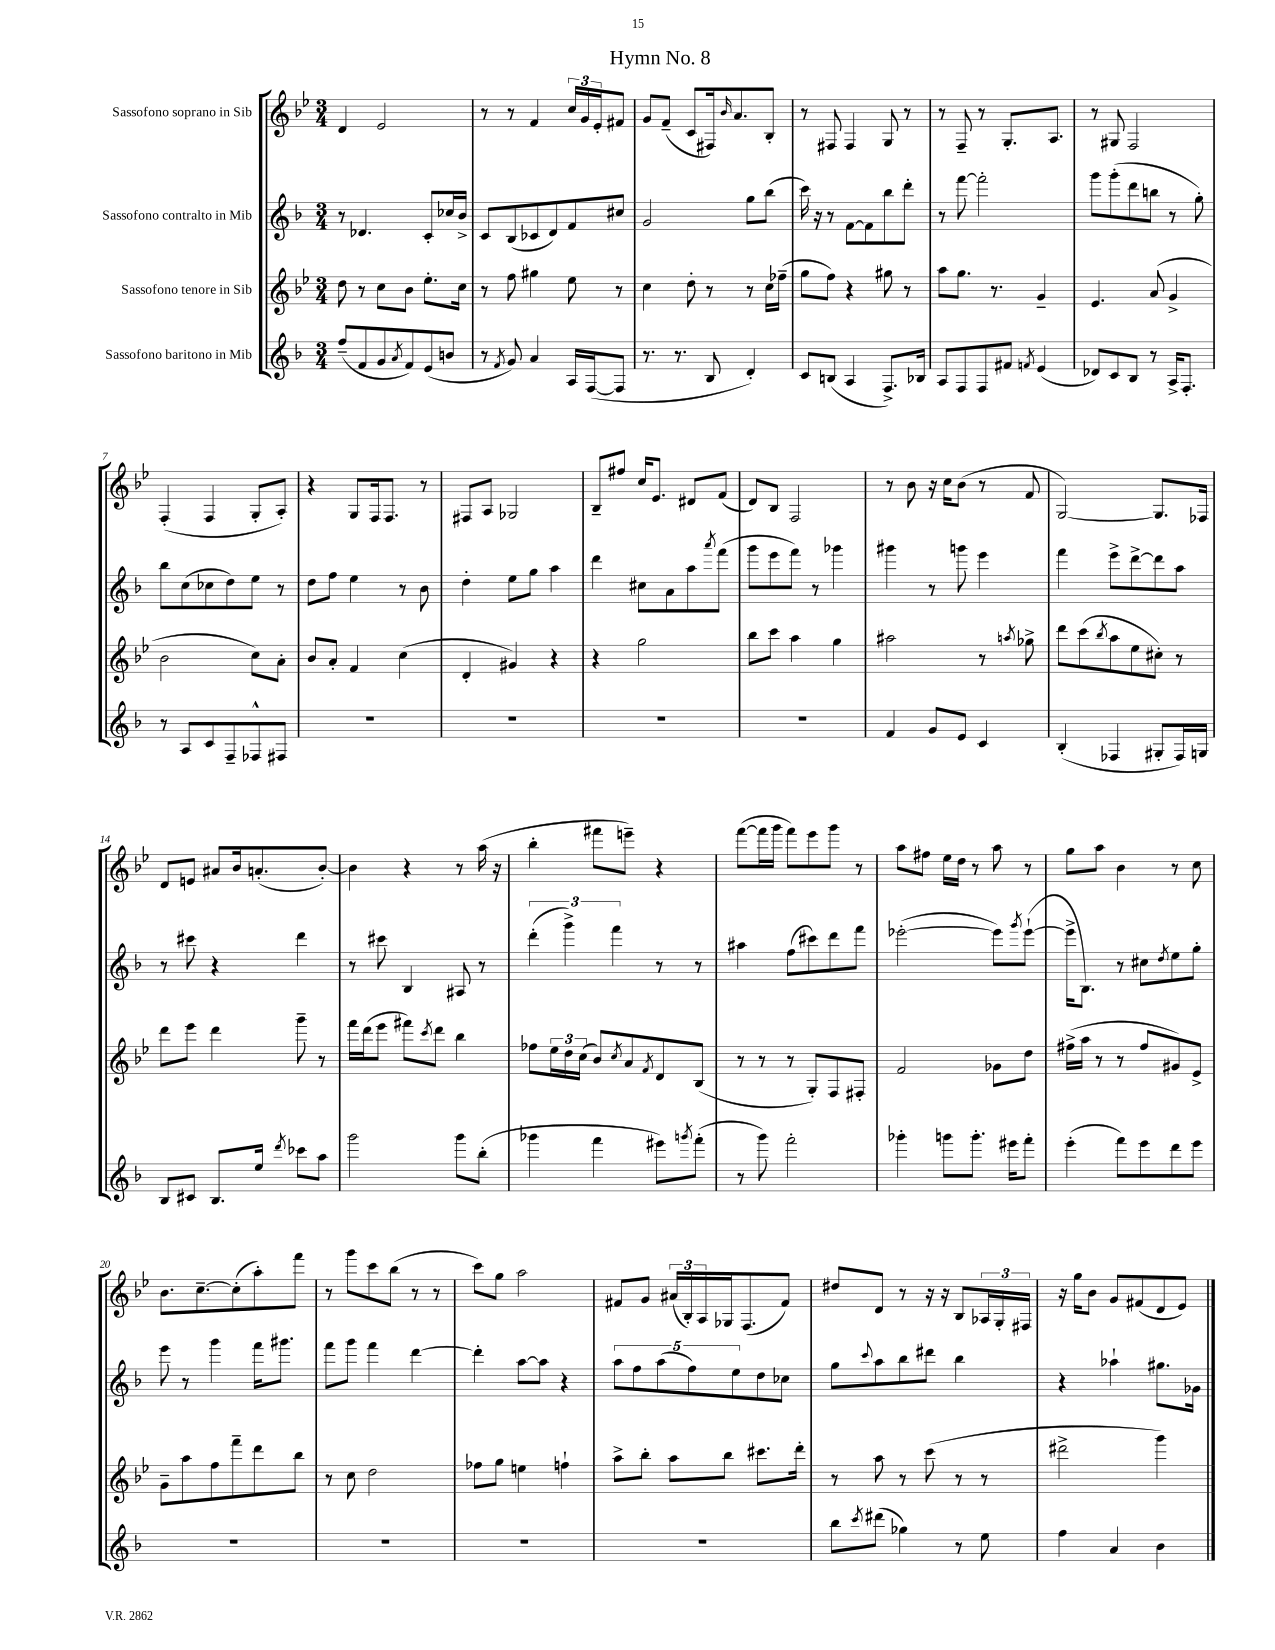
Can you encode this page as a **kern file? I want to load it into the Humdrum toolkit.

**kern	**kern	**kern	**kern
*part4	*part3	*part2	*part1
*staff4	*staff3	*staff2	*staff1
*I"Sassofono baritono in Mib	*I"Sassofono tenore in Sib	*I"Sassofono contralto in Mib	*I"Sassofono soprano in Sib
*clefG2	*clefG2	*clefG2	*clefG2
*k[b-]	*k[b-e-]	*k[b-]	*k[b-e-]
*M3/4	*M3/4	*M3/4	*M3/4
=1	=1	=1	=1
(8ff~/L	8dd\	8r	4d/
8f/	8r	4.d-X/	.
8g/	8cc\L	.	2e-/
8qa/	.	.	.
8f/)	8b-\J	.	.
(8e/	8.ee-'\L	8c'/L	.
8bn/J	.	16cc-X/L	.
.	16cc\Jk	16b-^/JJ	.
=2	=2	=2	=2
8r	8r	8c/L	8r
8qf/	.	.	.
8g/)	8ff\	(8B-/	8r
4a/	4gg#X\	8c-X/	4f/
.	.	8d/)	.
16A/LL	8ee-\	8f/	24cc/LL
.	.	.	24g/
([16F/J	.	.	.
.	.	.	24e-'/J
8F/J]	8r	8cc#X/J	8f#X/J
=3	=3	=3	=3
8.r	4cc\	2g/	8g/L
.	.	.	(8f~/J
8.r	.	.	.
.	8dd'\	.	8c/L
8B-/	8r	.	16F#X/k)
.	.	.	16qqb-/
.	.	.	8.a/
4d'/)	8r	8gg\L	.
.	16cc\LL	(8bb-\J	8B-'/J
.	(16ff-X~\JJ	.	.
=4	=4	=4	=4
8c/L	8gg\L	16ccc\)	8r
.	.	16r	.
(8Bn/J	8ff\J)	8r	8F#X/
4A/	4r	[8f\L	4F#/
.	.	8f\]	.
8.F^/L)	8gg#X\	8bb-\	8G/
.	8r	8ddd'\J	8r
16B-X/Jk	.	.	.
=5	=5	=5	=5
8A/L	8aa\L	8r	8r
8F/	8.gg\J	[8fff\	8F~/
8F/	.	2fff'\]	8r
.	8.r	.	.
8f#X/J	.	.	8.G'/L
8qfn/	.	.	.
(4e/	4g~/	.	.
.	.	.	8.A/J
=6	=6	=6	=6
8d-X/L)	4.e-/	8ggg\L	8r
8c/	.	(8ggg'\	8G#X/
8B-/J	.	8ddd\	2F/
8r	(8a/	8bbn\J	.
16A^/KL	4g^/	8r	.
8.F'/J	.	.	.
.	.	8gg'\)	.
!!LO:LB:g=z
=7	=7	=7	=7
8r	2b-\	8bb-\L	(4F'/
8A/L	.	(8cc\	.
8c/	.	8cc-X\	4F/
8F~/	.	8dd\)	.
8F-X^^/	8cc\L)	8ee\J	8G'/L
8F#X/J	8a'\J	8r	8A'/J)
=8	=8	=8	=8
2.r	8b-/L	8dd\L	4r
.	8a'/J	8ff\J	.
.	4f/	4ee\	8G/L
.	.	.	16F/k
.	.	.	8.F/J
.	(4cc\	8r	.
.	.	8b-\	8r
=9	=9	=9	=9
2.r	4d'/	4dd'\	8F#X/L
.	.	.	8A/J
.	4g#X/)	8ee\L	2G-X/
.	.	8gg\J	.
.	4r	4aa\	.
=10	=10	=10	=10
2.r	4r	4ddd\	8B-~/L
.	.	.	8ff#X/J
.	2gg\	8cc#X\L	16cc/KL
.	.	.	8.e-/J
.	.	8a\	.
.	.	8aa\	8d#X/L
.	.	8qaaa/	.
.	.	(8fff\J	(8f/J
=11	=11	=11	=11
2.r	8bb-\L	8ggg\L	8d/L)
.	8ccc\J	8eee\	8B-/J
.	4aa\	8fff\J)	2F/
.	.	8r	.
.	4gg\	4ggg-X\	.
=12	=12	=12	=12
4f/	2aa#X\	4ggg#X\	8r
.	.	.	8b-\
8g/L	.	8r	16r
.	.	.	16cc\KL
8e/J	.	8gggn\	(8b-\J
4c/	8r	4eee\	8r
.	8qaan/	.	.
.	8gg-X^\	.	8f/
=13	=13	=13	=13
(4B-'/	8ddd\L	4fff\	[2G/)
.	(8ccc\	.	.
.	8qbb-/	.	.
4F-X/	8aa\	8eee^\L	.
.	8ee-\	[8ddd^\	.
8G#X'/L	8cc#X'\J)	8ddd\]	8.G/L]
16F-/L)	8r	8aa\J	.
16Gn/JJ	.	.	16F-X/Jk
!!LO:LB:g=z
=14	=14	=14	=14
8B-/L	8ddd\L	8r	8d/L
8c#X/J	8eee-\J	8ccc#X\	8en/J
8.B-/L	4ddd\	4r	8a#X/L
.	.	.	16b-/k
16ee/Jk	.	.	(8.an'/
8qddd/	.	.	.
8ccc-X\L	8ggg~\	4ddd\	.
8aa\J	8r	.	[8b-'/J)
=15	=15	=15	=15
2ggg\	16fff\LL	8r	4b-\]
.	(16ddd\J	.	.
.	8eee-\J	8ccc#X\	.
.	8fff#X\L)	4B-/	4r
.	8qccc/	.	.
.	8ddd\J	.	.
8ggg\L	4bb-\	8A#X/	8r
(8bb-'\J	.	8r	(16aa\
.	.	.	16r
=16	=16	=16	=16
4ggg-X\	8ff-X\L	(6ddd'\	4bb-'\
.	24ee-\L	.	.
.	24dd\	6ggg^\)	.
.	(24cc\JJ	.	.
4fff\	8b-/L)	.	8fff#X\L
.	.	6fff\	.
.	8qcc/	.	.
.	8a/	.	8eeen~\J)
.	8qf/	.	.
8eee#X\L)	8d/	8r	4r
8qgggn/	.	.	.
(8fff'\J	(8B-/J	8r	.
=17	=17	=17	=17
8r	8r	4aa#X\	([8fff\L
8ggg\)	8r	.	16fff\L]
.	.	.	16ggg\JJ
2fff'\	8r	(8ff\L	8fff\L)
.	8G'/L)	8ccc#X\)	8eee-\
.	8F/	8ddd\	8ggg\J
.	8F#X'/J	8fff\J	8r
=18	=18	=18	=18
4ggg-X'\	2f/	([2eee-X'\	8aa\L
.	.	.	8ff#X\J
8gggn\L	.	.	16ee-\LL
.	.	.	16dd\JJ
8.ggg'\J	.	.	8r
.	8g-X\L	8eee-\L])	8aa\
16eee#X\KL	.	.	.
.	.	8qggg/	.
8fff'\J	8dd\J	([8eee-`\J	8r
=19	=19	=19	=19
(4eee'\	(16ff#X^\LL	16eee-^\KL]	8gg\L
.	16aa\JJ	8.B-\J)	.
.	8r	.	8aa\J
8fff\L)	8r	8r	4b-\
8eee\	8ff#/L	8cc#X\L	.
.	.	8qdd/	.
8ddd\	8g#X/)	8ee\	8r
8eee\J	8e-^/J	8gg'\J	8cc\
!!LO:LB:g=z
=20	=20	=20	=20
2.r	8g~\L	8eee\	8.b-\L
.	8aa\	8r	.
.	.	.	[8.cc~\
.	8ff\	4ggg\	.
.	8fff~\	.	(8cc'\]
.	8ddd\	16fff\KL	8aa'\)
.	.	8.ggg#X\J	.
.	8bb-\J	.	8fff\J
=21	=21	=21	=21
2.r	8r	8fff\L	8r
.	8cc\	8ggg\J	8ggg\L
.	2dd\	4fff\	8ccc\
.	.	.	(8bb-\J
.	.	[4ddd\	8r
.	.	.	8r
=22	=22	=22	=22
2.r	8ff-X\L	4ddd'\]	8ccc\L)
.	8gg\J	.	8gg\J
.	4een\	[8aa\L	2aa\
.	.	8aa\J]	.
.	4ffn`\	4r	.
=23	=23	=23	=23
2.r	8aa^\L	10aa\L	8f#X/L
.	.	10ff\	.
.	8bb-'\J	.	8g/J
.	.	(10aa\	.
.	8aa\L	.	(24a#X/LL
.	.	.	24B-'/)
.	.	10ff\)	.
.	.	.	24A/
.	8bb-\J	.	16G-X/J
.	.	10ee\	.
.	.	.	(8.F/
.	8.ccc#X\L	8dd\	.
.	.	8cc-X\J	8f#/J)
.	16ddd'\Jk	.	.
=24	=24	=24	=24
8bb-\L	8r	8gg\L	8dd#X/L
8qccc/	.	8qqccc/	.
(8ddd#X\J	8aa\	8aa\	8d/J
4gg-X\)	8r	8bb-\	8r
.	(8ccc\	8ddd#X\J	16r
.	.	.	16r
8r	8r	4bb-\	8B-/L
8ee\	8r	.	24A-X/L
.	.	.	24G'/
.	.	.	24F#X/JJ
=25	=25	=25	=25
4ff\	2ddd#X^\	4r	16r
.	.	.	16gg\KL
.	.	.	8b-\J
4a/	.	4aa-X`\	8g/L
.	.	.	(8f#X/
4b-\	4ggg\)	8.gg#X\L	8d/
.	.	.	8e-/J)
.	.	16g-X\Jk	.
==	==	==	==
*-	*-	*-	*-
